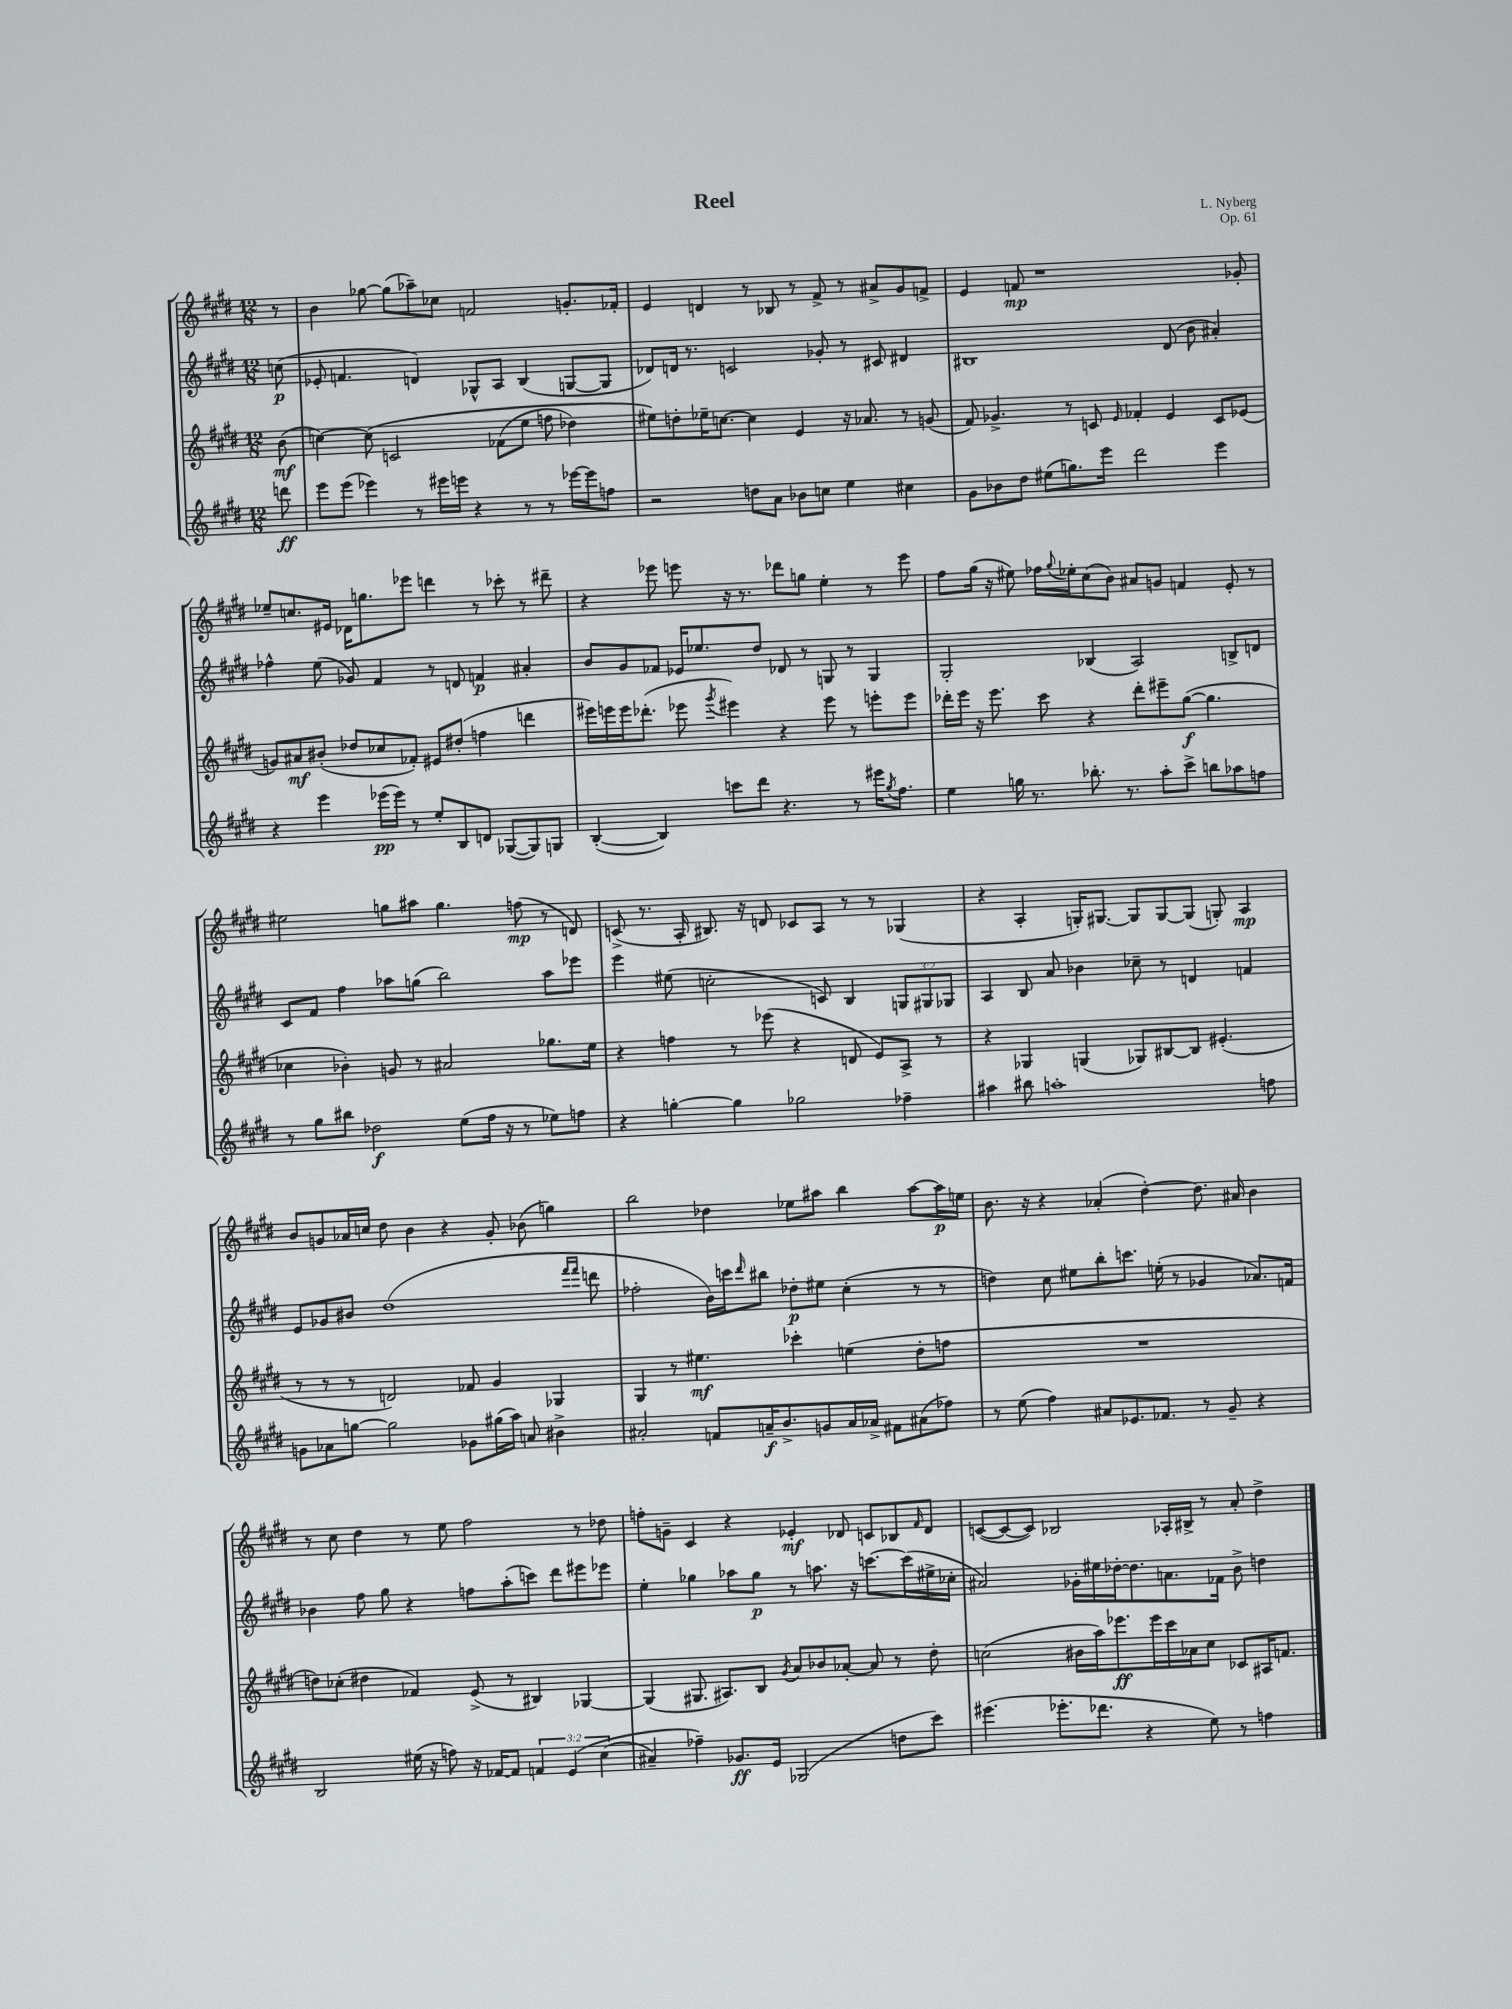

**kern	**kern	**kern	**kern
*staff4	*staff3	*staff2	*staff1
*clefG2	*clefG2	*clefG2	*clefG2
*k[f#c#g#d#]	*k[f#c#g#d#]	*k[f#c#g#d#]	*k[f#c#g#d#]
*M12/8	*M12/8	*M12/8	*M12/8
8ddd	(8b	(8cc	8r
=	=	=	=
8eee	[4cc)	8e-'	4b
(8eee	.	4.f	.
4eee-)	&(8cc]	.	[8gg-
.	2c	.	(8gg-]
8r	.	4d)	8aa-~)
16eee#	.	.	8cc-
16eee	.	.	.
4r	.	8G-^^	2f
.	(8f-	8A	.
8r	8ee	(4B	.
8r	8ff	.	.
[16eee-	4dd-)	[8G	8.g'
16eee-]	.	.	.
8ff	.	8G]	.
.	.	.	16f-'
=	=	=	=
2r	8ee#&)	8d-)	4e
.	8dd'	16d	.
.	.	8.r	.
.	16ee-~	.	4d
.	[8.cc	.	.
.	.	2c	.
8dd	4cc]	.	8r
8a	.	.	8B-
8b-	4e	.	8r
8cc	.	8g-'	8f#^
4ee	16r	8r	8r
.	8.a-	.	.
.	.	8c#	8a#^
4cc#	8r	4d#	8g#
.	(8g	.	8f^
=	=	=	=
8g#	8f#)	1B#	4e
8b-	4.g-^	.	.
8dd#	.	.	8f
(8ee#	.	.	1r
8.gg)	8r	.	.
.	8c	.	.
16eee	.	.	.
.	16qqe	.	.
2ddd#	4f-'	.	.
.	4e	(8d#	.
.	.	8b	.
4eee	8c	4a#')	.
.	(8e-	.	8g-'
=	=	=	=
4r	8g)	4ff-^^	8ee-~
.	8a#	.	8.cc
4eee	(8b#'	(8ee	.
.	.	.	16e#
.	8dd-	8g-)	16d-
.	.	.	8.gg
(16eee-	8cc-	4f#	.
16eee-)	.	.	.
8r	8f-')	.	8eee-
8ee'	8e#	8r	4ddd
8B	(8dd#'	8d	.
8d	4ff	4f	8r
([8G-	.	.	8ccc-'
8G-])	4ddd	4a#'	8r
8G	.	.	8ddd#~
=	=	=	=
([4B'	16eee#)	8b	4r
.	16eee	.	.
.	16eee	8g#	.
.	(8.ddd-'	.	.
4B])	.	8f-	8eee-
.	8eee-	16e-	8eee
.	.	8.ee-	.
.	8qggg#	.	.
8ccc	4eee#)	.	16r
.	.	.	8.r
8ddd#	.	8dd#	.
4.r	4r	8d-	8ddd-
.	.	8r	8gg
.	8eee#	8G	4ee'
8r	8r	8r	.
16eee#	8eee'	4G	8r
8qgg#	.	.	.
8.ff#	.	.	.
.	8eee	.	8eee
=	=	=	=
4ee	16ddd-'	2G#'	8ff#
.	16eee	.	.
.	16r	.	(16gg#
.	8.eee	.	16r
16gg	.	.	8ee#)
8.r	.	.	.
.	8ccc#	.	16ff-
.	.	.	8qqgg#
.	.	.	16ee-'
8.bb-'	4r	(4B-	(8cc#
.	.	.	8b)
8.r	.	.	.
.	8ddd-'	2A)	8a#
8aa'	8eee#~	.	8g
8ccc#^	([8gg#	.	4f
8bb	4.gg#]	.	.
8aa-	.	8B^	8e'
8ff	.	8d	8r
=	=	=	=
8r	4cc-	8c#	2ee#
8gg#	.	8f#	.
8bb#	4b-')	4ff#	.
2dd-	.	.	.
.	8g	8aa-	8gg
.	8r	(8gg	8aa#
.	2a#	2bb)	4.gg
(8ee	.	.	.
16ff#	.	.	.
16r	.	.	.
8r	.	.	(8ff
8ee-)	8.gg-	8aa-	8r
8ff	.	8eee-	8d)
.	16ee	.	.
=	=	=	=
4r	4r	4eee	(8c^
.	.	.	8.r
[4gg'	4ff	(8ee#	.
.	.	.	16A'
.	.	2cc'	8.B#)
4gg]	8r	.	.
.	.	.	16r
.	(8eee-	.	8d
2gg-	4r	.	8c-
.	.	8c)	8A
.	8d	4B	8r
.	8e)	.	8r
4ff-~	8A^	12G	(4G-
.	.	12G#	.
.	8r	.	.
.	.	12G-	.
=	=	=	=
4aa#	4r	4A	4r
8bb#	4G-	8B	4A'
1aa'	.	8a	.
.	(4G	4b-	16G')
.	.	.	[8.G#
.	8G-)	8cc-~	8G#]
.	[8B#	8r	[8G#
.	8B#]	4d	(8G#]
.	(4.e#'	.	8G')
.	.	4f	4A
8ff	.	.	.
=	=	=	=
8g	8r	8e	8b
8a-	8r	8g-	8g
[8gg	8r	8b#	16a-
.	.	.	16cc
2gg]	2d)	(1dd#	8dd#
.	.	.	4b
.	.	.	4r
8g-	8f-	.	.
(16gg#	4g#	.	8g'
16aa)	.	.	.
8a	.	.	(8b-
4b#^	4G-	.	4gg)
.	.	16qqfff#	.
.	.	16qqfff#	.
.	.	8ddd	.
=	=	=	=
2a#'	4G#	2ff-'	2bb
.	8r	.	.
.	4.ee#	.	.
8f	.	16b)	4dd-
.	.	16ccc	.
.	.	16qqddd#	.
16a~	.	8bb#	.
8.b^	.	.	.
.	4ccc-'	8dd-'	8ee-
8g	.	8ee#	8aa#
16a	(4ee	(4cc#'	4bb
16a-^	.	.	.
8f#	.	.	.
(8a#	8dd#'	8r	[8aa#
8ff-)	8ff	8r	16aa#]
.	.	.	16ee
=	=	=	=
8r	1.r	4dd)	8.b
(8ee	.	.	.
.	.	.	16r
4ff#)	.	8cc#	4r
.	.	8ee#	.
8a#	.	8bb'	(4a-'
8.e-	.	8.ccc	.
.	.	.	[4dd#')
8.f-	.	(16ee'	.
.	.	8r	.
8r	.	4g-	8.dd#]
8g#~	.	.	.
.	.	.	16a#
4r	.	8.a-)	4b
.	.	16f	.
=	=	=	=
2B	8dd)	4b-	8r
.	(8cc-'	.	8cc#
.	4dd#	8ff#	4dd#
.	.	8gg#	.
(16ee#	4f-)	4r	8r
16r	.	.	.
8ff)	.	.	8ee
16r	(8e^	8ff	2ff#
[16f-	.	.	.
8f-]	8r	(8aa'	.
6f	4B#)	8ccc)	.
.	.	8ddd#	.
&(6e	.	.	.
.	[4G-	8eee#	8r
(6cc#	.	.	.
.	.	8eee-	8dd-
=	=	=	=
4a#~)	(4G-]	4ee'	8ff'
.	.	.	8g~
4ff-~&)	8.G#	4gg-	4c#
.	8.A#)	.	.
8.g-	.	8aa-	4r
.	8B	8gg-	.
16e	.	.	.
.	8qg#	.	.
(2G-	8a	8r	4e-'
.	8b-	8.aa	.
.	[8a-'	.	8d-
.	.	16r	.
.	8a-]	[8.ccc	8c
8dd	8r	.	8B-
.	.	(16ccc]	.
.	.	.	16qqf#
8ccc#)	8dd#'	16ee#^	8d-
.	.	16cc-'	.
=	=	=	=
(4.eee#	(2cc	2a#)	([8c
.	.	.	8c_
.	.	.	8c])
8.eee-'	.	.	2B-
.	16b#	16g-'	.
8.ddd-	16aa)	16ee#	.
.	8.eee-	[16dd-'	.
.	.	8.dd-]	.
4r	.	.	.
.	16eee-	.	.
.	16ccc#	8.a	16A-'
.	16a-	.	16B#^
8ee)	8cc	.	8r
.	.	16f-	.
8r	8c-	8b^	8a'
4ff	16A#	4dd	4dd#^
.	8.f	.	.
==	==	==	==
*-	*-	*-	*-
